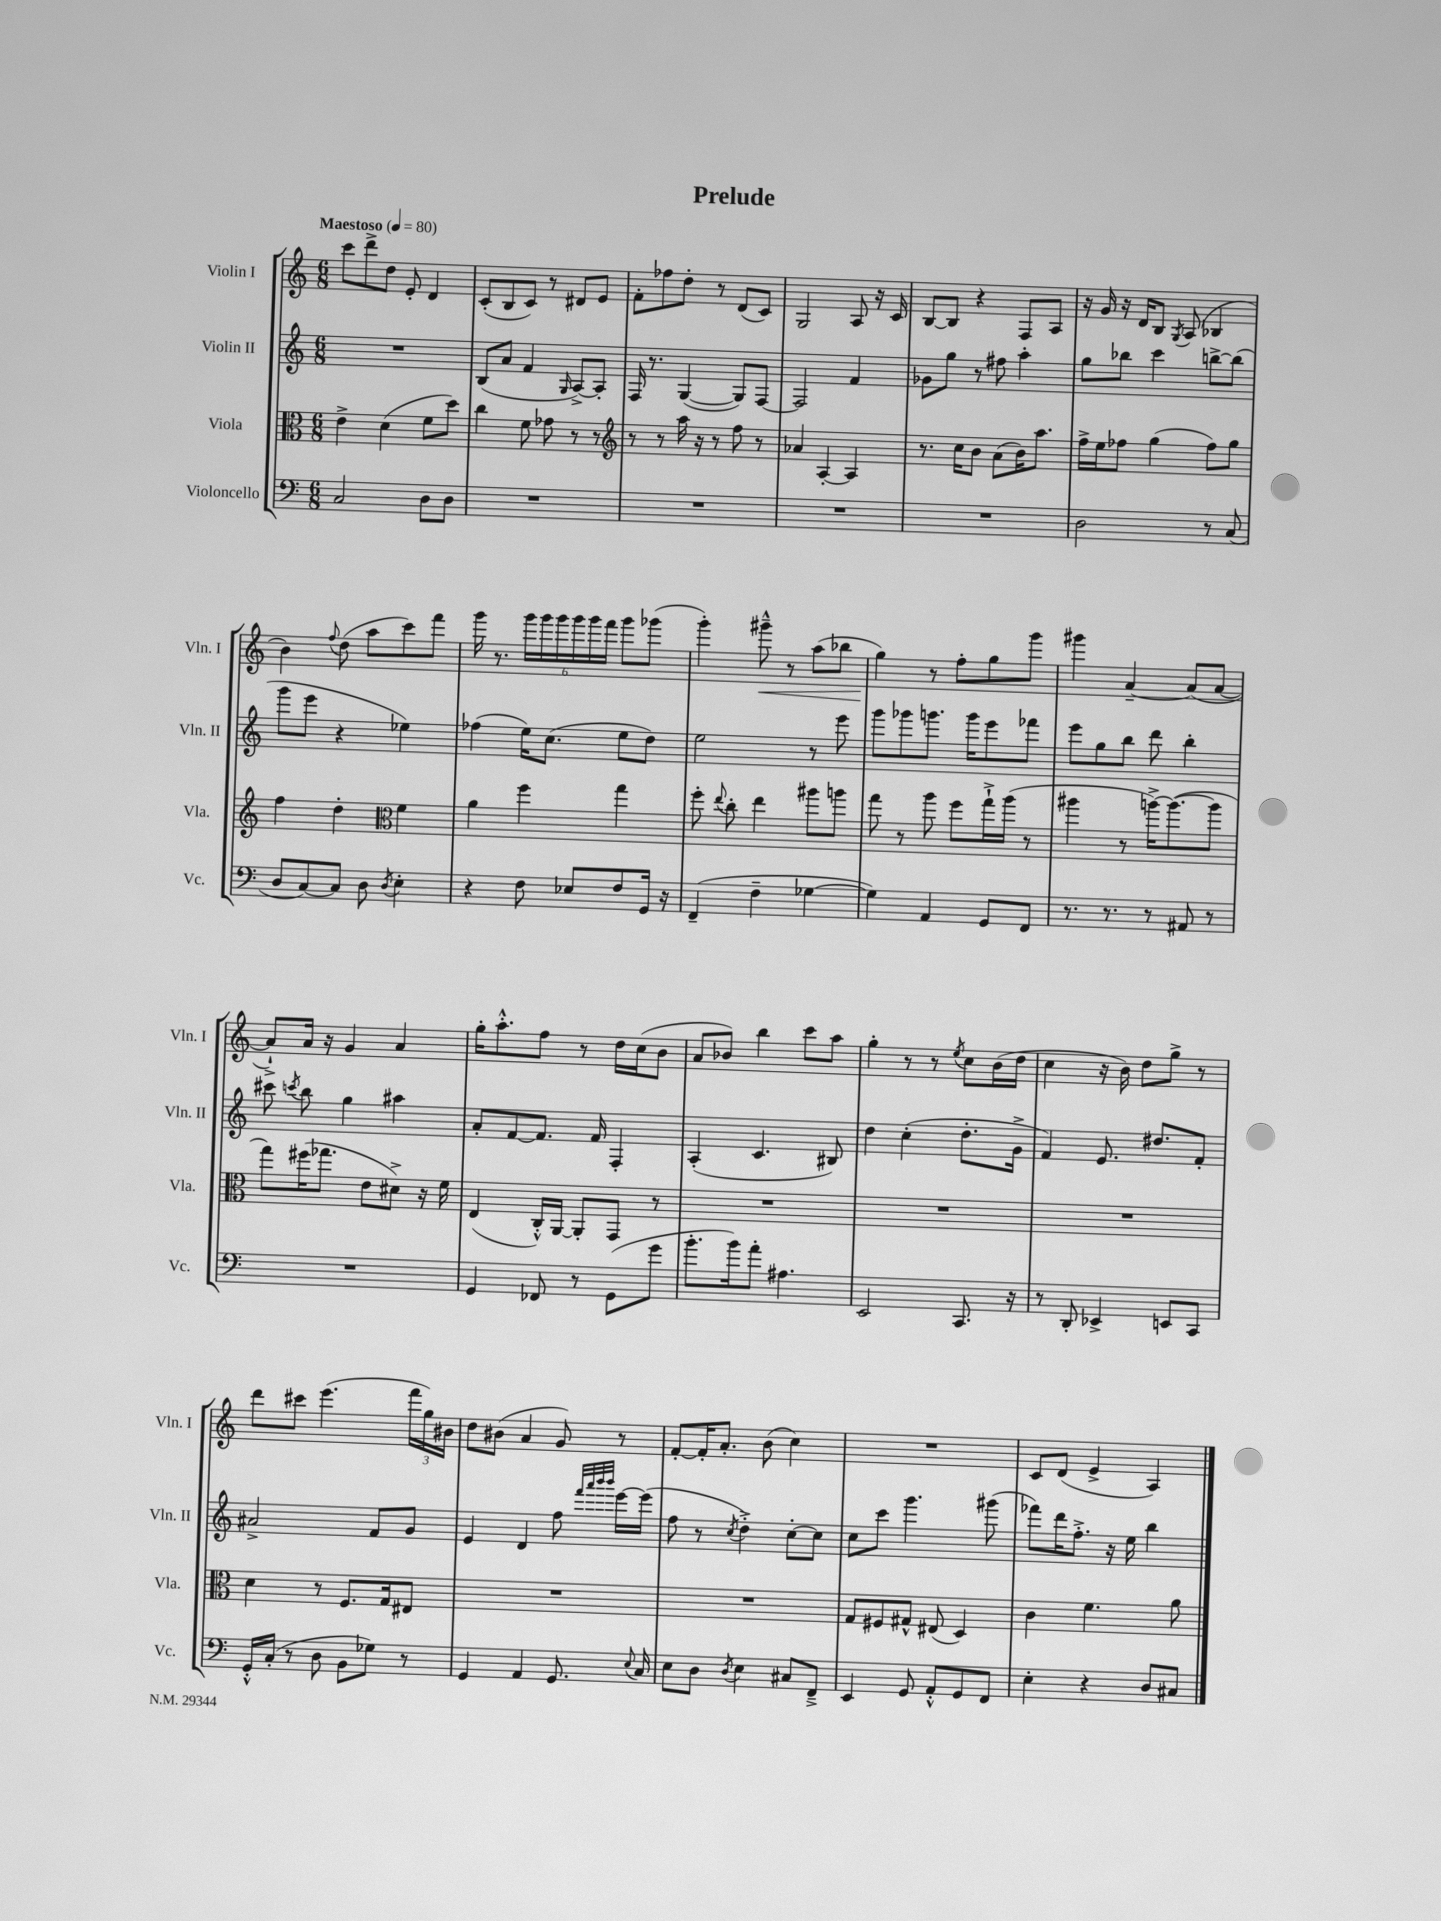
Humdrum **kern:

**kern	**kern	**kern	**kern	**dynam
*part4	*part3	*part2	*part1	*part1
*staff4	*staff3	*staff2	*staff1	*staff1
*I"Violoncello	*I"Viola	*I"Violin II	*I"Violin I	*
*I'Vc.	*I'Vla.	*I'Vln. II	*I'Vln. I	*
*clefF4	*clefC3	*clefG2	*clefG2	*
*k[]	*k[]	*k[]	*k[]	*
*M6/8	*M6/8	*M6/8	*M6/8	*
*MM80	*MM80	*MM80	*MM80	*
=1	=1	=1	=1	=1
!	!	!	!LO:TX:a:B:t=Maestoso	!
2C/	4e^\	2.r	8ccc\L	.
.	.	.	8ddd^\	.
.	(4d\	.	8dd\J	.
.	.	.	8e'/	.
8D\L	8f\L	.	4d/	.
8D\J	8dd\J)	.	.	.
=2	=2	=2	=2	=2
2.r	4cc\	(8B/L	(8c'/L	.
.	.	8a/J	8B/	.
.	8f\	4f/	8c/J)	.
.	8g-X\	.	8r	.
.	.	16qqG/	.	.
.	8r	[8A^/L)	8d#X/L	.
.	8r	8A'/J]	8e/J	.
=3	=3	=3	=3	=3
*	*clefG2	*	*	*
2.r	8r	16F/	8f'\L	.
.	.	8.r	.	.
.	8r	.	8ff-X\	.
.	16aa\	([4G/	8dd'\J	.
.	16r	.	.	.
.	8r	.	8r	.
.	8ff\	8G/L])	(8d/L	.
.	8r	[8F/J	8c/J)	.
=4	=4	=4	=4	=4
2.r	4a-X/	2F/]	2G/	.
.	[4A'/	.	.	.
.	4A/]	4f/	8A/	.
.	.	.	16r	.
.	.	.	16c/	.
=5	=5	=5	=5	=5
2.r	8.r	8g-X\L	[8B/L	.
.	.	8gg\J	8B/J]	.
.	16cc\KL	.	.	.
.	8b\J	8r	4r	.
.	(8a\L	8ff#X\	.	.
.	16b\K)	4aa'\	8F/L	.
.	8.aa\J	.	.	.
.	.	.	8A/J	.
=6	=6	=6	=6	=6
2D\	16ff^\LL	8gg\L	16r	.
.	16ee\J	.	16g/	.
.	8ff-X\J	8bb-X\J	16r	.
.	.	.	16d/KL	.
.	(4gg\	4ccc\	8B/J	.
.	.	.	8qG/	.
.	.	.	(8A/	.
8r	8ff-\L)	[8bbn^\L	4B-X/	.
(8C/	8gg\J	(8bb\J]	.	.
!!LO:LB:g=z
=7	=7	=7	=7	=7
8D/L	4ff\	8ggg\L	4b\)	.
[8C/)	.	8eee\J	.	.
.	.	.	8qqff/	.
8C/J]	4dd'\	4r	(8dd\	.
8D\	.	.	8aa\L	.
8qD/	.	.	.	.
*	*clefC3	*	*	*
4E'\	4f\	4ee-X\)	8ccc\)	.
.	.	.	8fff\J	.
=8	=8	=8	=8	=8
4r	4a\	(4ff-X\	16ggg\	.
.	.	.	8.r	.
8F\	4ff\	16ee\KL)	24ggg\LL	.
.	.	.	24ggg\	.
.	.	(8.cc\J	.	.
.	.	.	24ggg\	.
8E-X/L	.	.	24ggg\	.
.	.	.	24ggg\	.
.	.	.	24fff\JJ	.
8F/	4gg\	8ee\L	8ggg\L	.
16GG/Jk	.	8dd\J)	(8ggg-X\J	.
16r	.	.	.	.
=9	=9	=9	=9	=9
(4FF~/	8ff'\	2ee\	4ggg'\)	.
.	8qqee/	.	.	.
.	8cc'\	.	.	.
!	!	!	!	!LO:HP:b
4F~\	4ee\	.	8ggg#X~^^\	<
.	.	.	8r	.
[4G-X\	8aa#X\L	8r	(8aa\L	.
.	8aan\J	8eee\	8bb-X\J	.
=10	=10	=10	=10	=10
4G-\])	8gg\	8ggg\L	4gg\)	.
.	8r	8ggg-X\	.	.
4AA/	8aa\	8.gggn\J	8r	[
.	8ff\L	.	8ff'\L	.
.	.	16ggg\KL	.	.
8GG/L	16gg`^\L	8eee\	8gg\	.
.	(16aa\JJ	.	.	.
8FF/J	8r	8fff-X\J	8ggg\J	.
=11	=11	=11	=11	=11
8.r	4aa#X\	8eee\L	4ggg#X\	.
.	.	8gg\	.	.
8.r	.	.	.	.
.	8r	8bb\J	[4a~/	.
8r	[16aan^\KL)	8ddd\	.	.
.	(8.aa\_	.	.	.
8AA#X/	.	4bb'\	(8a/L]	.
8r	8aa\J]	.	[8a/J	.
!!LO:LB:g=z
=12	=12	=12	=12	=12
2.r	8gg\L)	8ccc#X\	8a`^/L])	.
.	.	8qcccn/	.	.
.	(16ff#X\K	8bb\	16a/Jk	.
.	8.gg-X\J	.	16r	.
.	.	4gg\	4g/	.
.	8e\L	.	.	.
.	8d#X^\J)	4aa#X\	4a/	.
.	16r	.	.	.
.	16f\	.	.	.
=13	=13	=13	=13	=13
4GG/	(4E/	8a'/L	16gg'\KL	.
.	.	.	8.aa'^^\	.
.	.	[8f/	.	.
8FF-X/	16C'^^/LL)	8.f/J]	8ff\J	.
.	[16AA/JJ	.	.	.
8r	8AA'/L]	.	8r	.
.	.	16f/	.	.
(8GG\L	8GG/J	4F'/	16dd\LL	.
.	.	.	(16cc\J	.
8g\J	8r	.	8b\J	.
=14	=14	=14	=14	=14
8.b'\L	2.r	(4A'/	8a/L	.
.	.	.	8b-X/J)	.
16b\k)	.	.	.	.
8a'\J	.	4.c/	4bb\	.
4.A#X\	.	.	.	.
.	.	.	8ccc\L	.
.	.	8B#X/)	8aa\J	.
=15	=15	=15	=15	=15
2EE/	2.r	4dd\	4gg'\	.
.	.	(4cc'\	8r	.
.	.	.	8r	.
.	.	.	8qee/	.
8.CC/	.	8.dd'\L	8cc\L	.
.	.	.	(16b\L	.
16r	.	16g^\Jk	16dd\JJ	.
=16	=16	=16	=16	=16
8r	2.r	4f/)	4cc\	.
8DD'/	.	.	.	.
4EE-X^/	.	8.e/	16r	.
.	.	.	16b\)	.
.	.	.	8dd\L	.
.	.	8.dd#X/L	.	.
8EEn/L	.	.	8gg^\J	.
8CC/J	.	8f'/J	8r	.
!!LO:LB:g=z
=17	=17	=17	=17	=17
16GG'^^/LL	4d\	2a#X^/	8ddd\L	.
(16C'/JJ	.	.	.	.
8r	.	.	8ccc#X\J	.
8D\	8r	.	(4.eee\	.
8BB\L	8.F/L	.	.	.
8G-X\J)	.	8f/L	.	.
.	16G/k	.	.	.
8r	8E#X/J	8g/J	24fff\LL	.
.	.	.	24gg\)	.
.	.	.	24b#X\JJ	.
=18	=18	=18	=18	=18
4GG/	2.r	4e/	8dd\L	.
.	.	.	(8b#X\J	.
4AA/	.	4d/	4a/	.
8.GG/	.	8ff\	8g/)	.
.	.	32qqfff/LLL	.	.
.	.	32qqaaa/	.	.
.	.	32qqbbb/	.	.
.	.	32qqbbb/JJJ	.	.
.	.	[16eee\LL	8r	.
8qqE/	.	.	.	.
16C/	.	(16eee\JJ]	.	.
=19	=19	=19	=19	=19
8E\L	2.r	8ff\	[8f'/L	.
8D\J	.	8r	16f'/K]	.
.	.	.	8.a'/J	.
8qD/	.	8qcc/	.	.
4E\	.	4dd'^\)	.	.
.	.	.	(8b\	.
8C#X/L	.	[8cc'\L	4cc\)	.
8FF~^/J	.	8cc\J]	.	.
=20	=20	=20	=20	=20
4EE/	8G/L	8cc\L	2.r	.
.	8F#X/	8ccc\J	.	.
8GG/	8G#X^^/J	4.ggg\	.	.
8AA'^^/L	(8E#X/	.	.	.
8GG/	4D/)	.	.	.
8FF/J	.	(8ggg#X\	.	.
=21	=21	=21	=21	=21
4E'\	4c\	8fff-X\L)	8c/L	.
.	.	16ddd\K	(8d/J	.
.	.	8.ff'^\J	.	.
4r	4.f\	.	4e^/	.
.	.	16r	.	.
.	.	16ee\	.	.
8D/L	.	4bb\	4A/)	.
8C#X/J	8a\	.	.	.
==	==	==	==	==
*-	*-	*-	*-	*-
